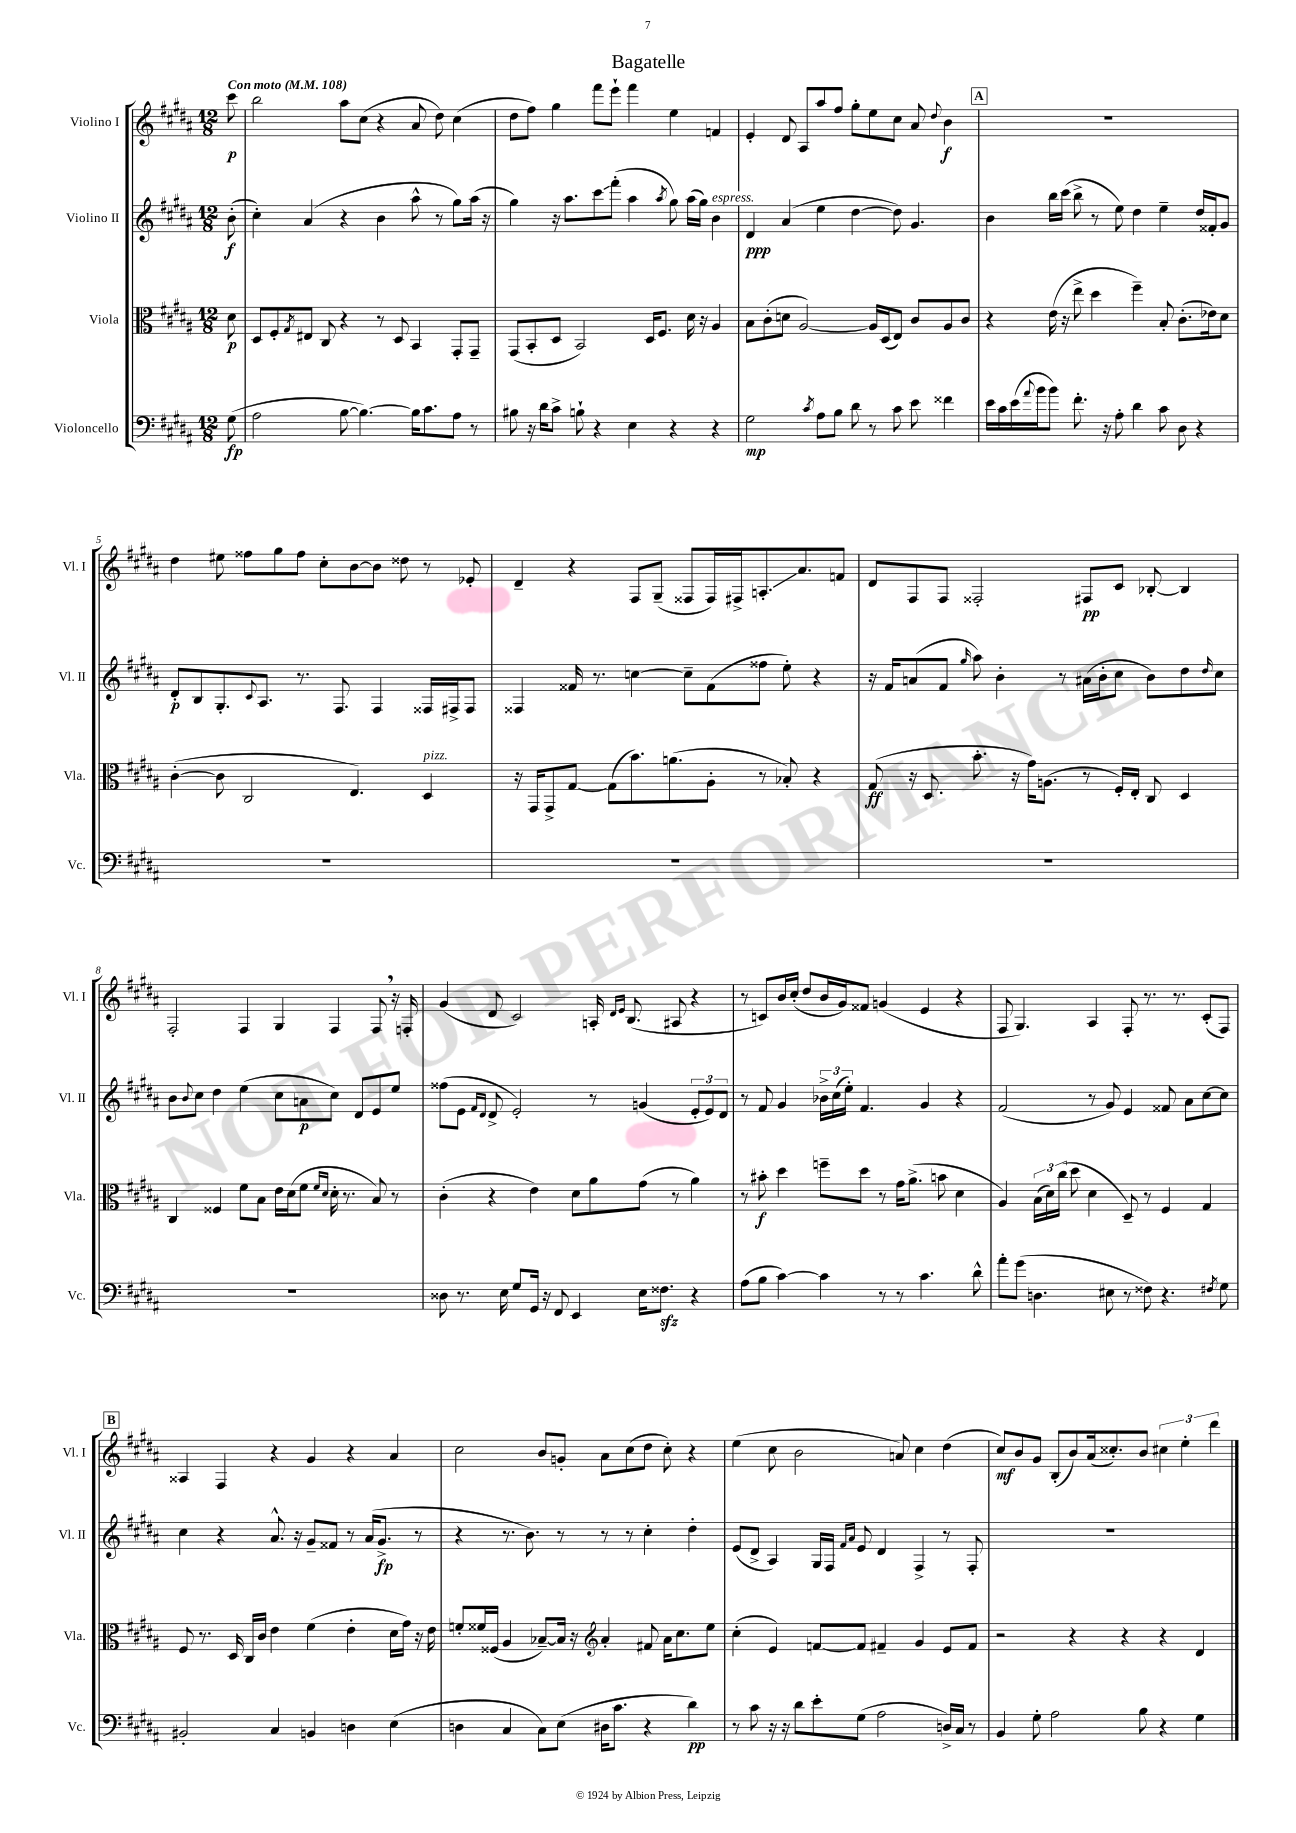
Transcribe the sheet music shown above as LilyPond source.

\header { title = "Bagatelle" }
<<
\new StaffGroup <<
\new Staff = "s0" \with { instrumentName = "Violino I" shortInstrumentName = "Vl. I" } {
    \clef treble \key b \major \numericTimeSignature \time 12/8 \partial 8 \tempo "Con moto" 4 = 108
    cis'''8\p |
    b''2 ais''8 cis''8( r4 ais'8 dis''8) cis''4( |
    dis''8 fis''8) gis''4 fis'''8 e'''8-! fis'''4 e''4 f'4 |
    e'4-. dis'8 ais8 ais''8 fis''8 gis''8-. e''8 cis''8 ais'8 \appoggiatura { dis''8 } b'4\f |
    \mark \markup { \box "A" } R1. |
    dis''4 eis''8 fisis''8 gis''8 fisis''8 cis''8-. b'8~ b'8 disis''8 r8 ees'8-. |
    dis'4-- r4 fis8 gis8--( fisis8 fisis16) fis16-> a8.-.\glissando ais'8. f'8 |
    dis'8 fis8 fis8 fisis2-. fis8\pp cis'8 bes8~-. bes4 |
    fis2-. fis4 gis4 fis4 fis8 \breathe r16 f16-. |
    gis'4( dis'8 cis'2) a16-. \grace { dis'16 e'16 } b8.( ais8 r4 |
    r8 c'8) b'16 cis''16-.( dis''8 b'16 gis'16) fisis'8 g'4( e'4 r4 |
    fis8 gis4.) ais4 fis8-. r8. r8. cis'8-.( fis8) |
    \mark \markup { \box "B" } aisis4 fis4 r4 gis'4 r4 ais'4 |
    cis''2 b'8 g'8-. ais'8 cis''8( dis''8 cis''8-.) r4 |
    e''4( cis''8 b'2 a'8) cis''4 dis''4( |
    cis''8\mf) b'8 gis'8 b8-.( b'8) ais'16( cisis''8.-.) b'8 \tuplet 3/2 { cis''4 e''4-. dis'''4 } \bar "|." |
}
\new Staff = "s1" \with { instrumentName = "Violino II" shortInstrumentName = "Vl. II" } {
    \clef treble \key b \major \numericTimeSignature \time 12/8 \partial 8
    b'8-.\f( |
    cis''4-.) ais'4( r4 b'4 ais''8-^ r8 gis''8) ais''16( r16 |
    gis''4) r16 ais''8. cis'''8\glissando fis'''8-.( ais''4 \acciaccatura { ais''8 } gis''8) ais''16( gis''16) b'4^\markup { \italic "espress." } |
    dis'4\ppp ais'4( e''4 dis''4~ dis''8) gis'4. |
    \mark \markup { \box "A" } b'4 b''16 cis'''16( b''8-> r8 e''8) dis''4 e''4-- dis''16 fisis'16-. gis'8 |
    dis'8-.\p b8 gis8.-. \appoggiatura { cis'8 } ais8. r8. fis8. fis4 fisis16 fis16-> fis8 |
    fisis4 fisis'16 r8. c''4~ c''8-- fisis'8( fisis''8 e''8-.) r4 |
    r16 fis'16 a'8( fis'8 \grace { gis''16 } ais''8) b'4-. r8 ais'16( b'16-. cis''8 b'8) dis''8 \grace { dis''16 } cis''8 |
    b'8 \appoggiatura { b'8 } cis''8 dis''4 e''4( cis''8 a'8\p cis''8) dis'8 e'8 e''8 |
    fisis''8( e'8 \grace { fis'16 dis'16 } dis'8-> e'2-.) r8 g'4( \tuplet 3/2 { e'8-. e'8) dis'8 } |
    r8 fis'8 gis'4 \tuplet 3/2 { bes'16-> cis''16( e''16-.) } fis'4. gis'4 r4 |
    fis'2( r8 gis'8) e'4 fisis'8 ais'8 cis''8~ cis''8 |
    \mark \markup { \box "B" } cis''4 r4 ais'8.-^ r16 gis'8-- fisis'8 r8 ais'16( gis'8.->\fp r8 |
    r4 r8. b'8.) r8 r8 r8 cis''4-. dis''4-. |
    e'8( dis'8-> ais4) gis16 fis16 \grace { fis'16 ais'16 } e'8 dis'4 fis4-> r8 fis8-. |
    R1. \bar "|." |
}
\new Staff = "s2" \with { instrumentName = "Viola" shortInstrumentName = "Vla." } {
    \clef alto \key b \major \numericTimeSignature \time 12/8 \partial 8
    dis'8\p |
    dis8 fis8-. \acciaccatura { gis8 } eis8 cis8 r4 r8 dis8 b,4 gis,8-. gis,8-- |
    gis,8( b,8-. dis8 b,2) dis16 fis8. dis'16 r16 ais4 |
    b8 cis'8-.( d'8 ais2~) ais16 dis16( e8) cis'8 ais8 cis'8 |
    \mark \markup { \box "A" } r4 e'16( r16 e''8-> dis''4 fis''4--) b8-. cis'8.-.( ees'16) dis'8 |
    cis'4~-.( cis'8 cis2 e4.) dis4^\markup { \italic "pizz." } |
    r16 gis,16 gis,8-> gis8~ gis8( b'8.) a'8.( ais8-. r8 bes8-.) r4 |
    gis8\ff( r16 dis8. b'8.-. r16 gis'16) a8.( r8 fis16-.) e16-. cis8 dis4 |
    cis4 fisis4 fis'8 b8 e'16 dis'16( fis'8 \grace { fis'16 dis'16 } dis'16-. r8. b8) r8 |
    cis'4-.( r4 e'4) dis'8 ais'8 gis'8( r8 ais'4) |
    r8 bis'8-.\f dis''4 f''8-- dis''8 r8 gis'16 ais'8.->( b'8 dis'4 |
    ais4) \tuplet 3/2 { b16( dis'16) cis''16( } dis''8 dis'4 dis8--) r8 fis4 gis4 |
    \mark \markup { \box "B" } fis8 r8. dis16 cis16 cis'16 e'4 fis'4( e'4-. dis'16 gis'16) r16 e'16 |
    f'8-. fisis'16 fisis16( ais4 bes8~--) bes16 r16 \clef treble ais'4-. fis'8 ais'16 cis''8. e''8 |
    cis''4-.( e'4) f'8~ f'8 fis'4-- gis'4 e'8 fis'8 |
    r2 r4 r4 r4 dis'4 \bar "|." |
}
\new Staff = "s3" \with { instrumentName = "Violoncello" shortInstrumentName = "Vc." } {
    \clef bass \key b \major \numericTimeSignature \time 12/8 \partial 8
    gis8\fp( |
    ais2 b8~ b4.~) b16 cis'8. ais8 r8 |
    bis8 r16 dis'16 cis'8-> b8-! r4 e4 r4 r4 |
    gis2\mp \acciaccatura { cis'8 } ais8 b8 dis'8 r8 cis'8 e'8 fisis'4 |
    \mark \markup { \box "A" } e'16 cis'16 e'16( \appoggiatura { ais'8 } b'16 b'8) fis'8.-. r16 ais8-. dis'4 cis'8 dis8 r4 |
    R1. |
    R1. |
    R1. |
    R1. |
    disis8 r8. e16 gis8 gis,16 r16 fis,8 e,4 e16 fisis8.\sfz r4 |
    ais8( b8 cis'4~) cis'4 r8 r8 cis'4. dis'8-^ |
    ais'8-. gis'8( d4. eis8 r8 fisis8) r4. \acciaccatura { fis8 } gis8 |
    \mark \markup { \box "B" } bis,2-. cis4 b,4 d4 e4( |
    d4 cis4 cis8) e8( dis16 cis'8. r4 dis'4\pp) |
    r8 cis'8 r16 r16 dis'8 e'8-. gis8( ais2 d16->) cis16 r8 |
    b,4 gis8-. ais2 b8 r4 gis4 \bar "|." |
}
>>
>>
